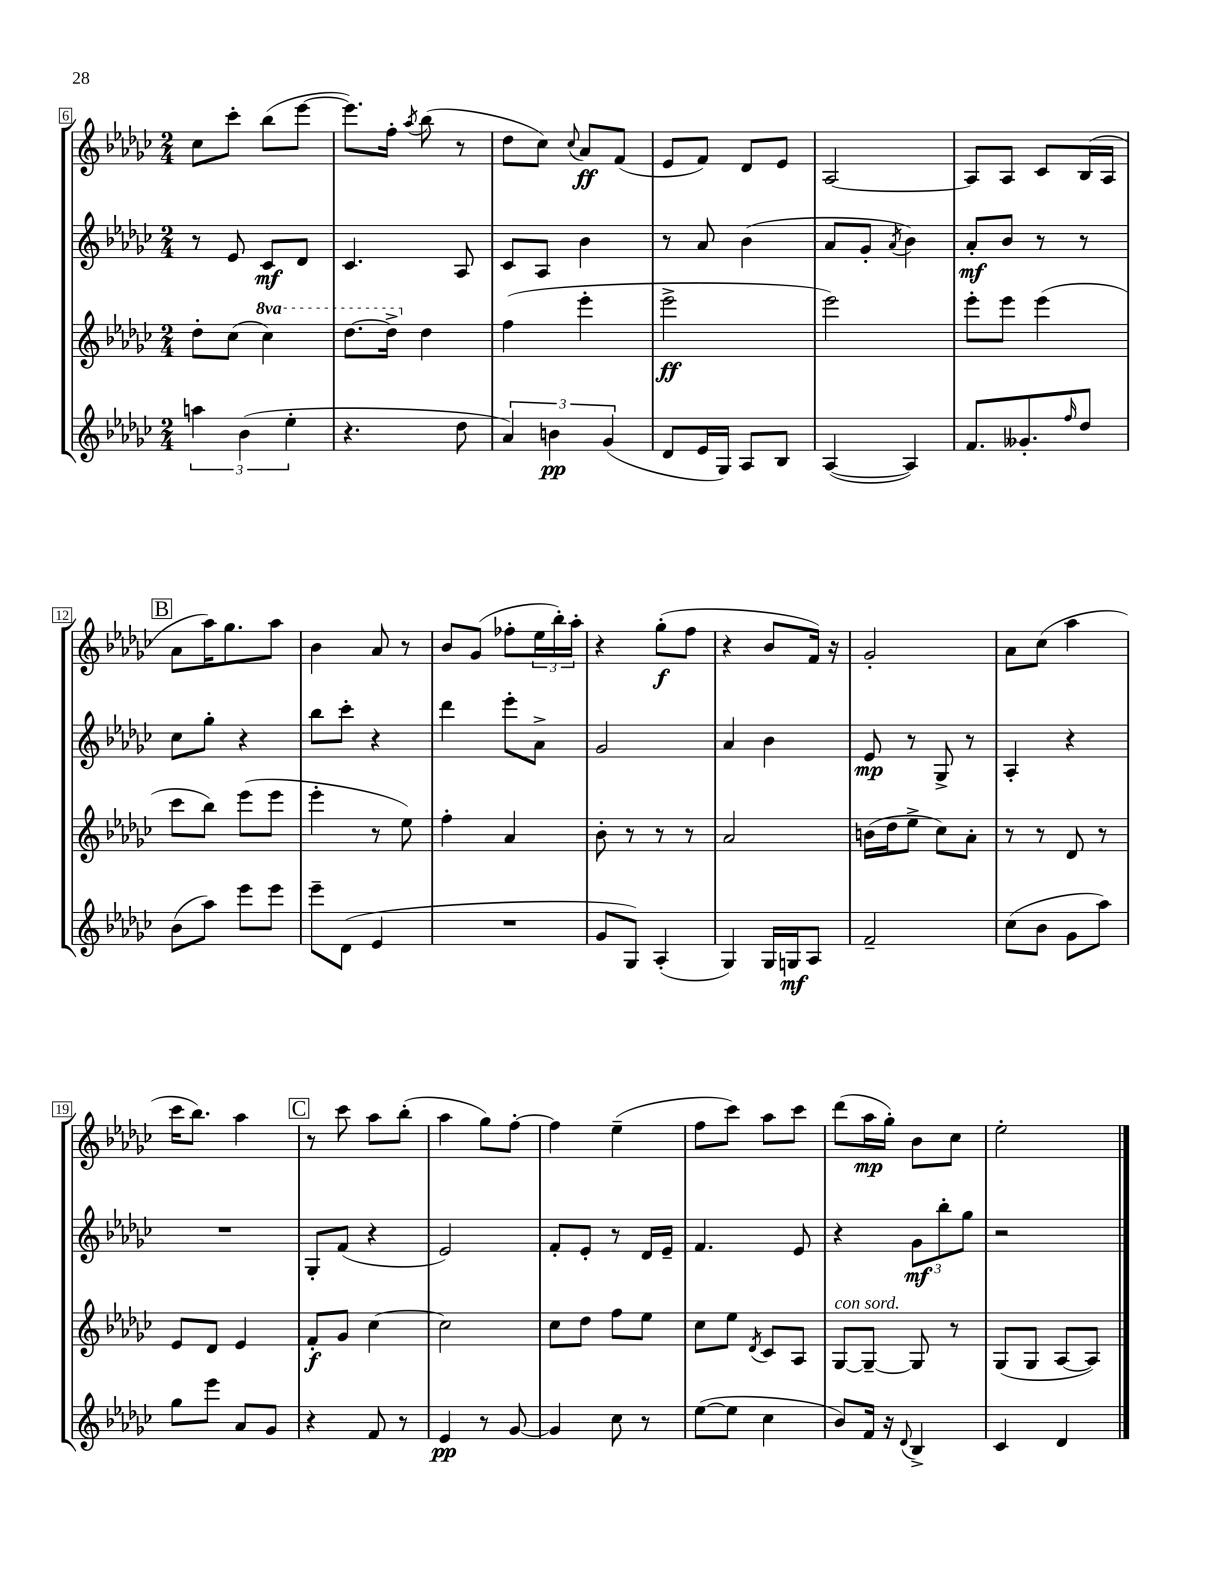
<<
\new StaffGroup <<
\new Staff = "s0" {
    \clef treble \key ges \major \numericTimeSignature \time 2/4
    ces''8 ces'''8-. bes''8( ees'''8~ |
    ees'''8.) f''16-. \acciaccatura { aes''8 } bes''8( r8 |
    des''8 ces''8) \appoggiatura { ces''8 } aes'8\ff f'8( |
    ees'8 f'8) des'8 ees'8 |
    aes2~ |
    aes8 aes8 ces'8 bes16( aes16 |
    \mark \markup { \box "B" } aes'8 aes''16) ges''8. aes''8 |
    bes'4 aes'8 r8 |
    bes'8 ges'8( fes''8-. \tuplet 3/2 { ees''16 bes''16-.) aes''16-. } |
    r4 ges''8-.\f( f''8 |
    r4 bes'8 f'16) r16 |
    ges'2-. |
    aes'8 ces''8( aes''4 |
    ces'''16 bes''8.) aes''4 |
    \mark \markup { \box "C" } r8 ces'''8 aes''8 bes''8-.( |
    aes''4 ges''8) f''8~-. |
    f''4 ees''4--( |
    f''8 ces'''8) aes''8 ces'''8 |
    des'''8( aes''16\mp ges''16-.) bes'8 ces''8 |
    ees''2-. \bar "|." |
}
\new Staff = "s1" {
    \clef treble \key ges \major \numericTimeSignature \time 2/4
    r8 ees'8 ces'8\mf des'8 |
    ces'4. aes8 |
    ces'8 aes8 bes'4 |
    r8 aes'8 bes'4( |
    aes'8 ges'8-. \acciaccatura { aes'8 } bes'4) |
    aes'8-.\mf bes'8 r8 r8 |
    \mark \markup { \box "B" } ces''8 ges''8-. r4 |
    bes''8 ces'''8-. r4 |
    des'''4 ees'''8-. aes'8-> |
    ges'2 |
    aes'4 bes'4 |
    ees'8\mp r8 ges8-> r8 |
    aes4-. r4 |
    R2 |
    \mark \markup { \box "C" } ges8-. f'8( r4 |
    ees'2) |
    f'8-. ees'8-. r8 des'16 ees'16-- |
    f'4. ees'8 |
    r4 \tuplet 3/2 { ges'8\mf bes''8-. ges''8 } |
    r2 \bar "|." |
}
\new Staff = "s2" {
    \clef treble \key ges \major \numericTimeSignature \time 2/4 \set Staff.ottavationMarkups = #ottavation-simple-ordinals
    des''8-. ces''8( \ottava #1 ces'''4) |
    des'''8.~ des'''16-> \ottava #0 des''4 |
    f''4( ees'''4-. |
    ees'''2->\ff |
    ees'''2) |
    ees'''8-. ees'''8 ees'''4( |
    \mark \markup { \box "B" } ces'''8 bes''8) ees'''8( ees'''8 |
    ees'''4-. r8 ees''8) |
    f''4-. aes'4 |
    bes'8-. r8 r8 r8 |
    aes'2 |
    b'16( des''16 ees''8-> ces''8) aes'8-. |
    r8 r8 des'8 r8 |
    ees'8 des'8 ees'4 |
    \mark \markup { \box "C" } f'8-.\f ges'8 ces''4~ |
    ces''2 |
    ces''8 des''8 f''8 ees''8 |
    ces''8 ees''8 \acciaccatura { des'8 } ces'8 aes8 |
    ges8~^\markup { \italic "con sord." } ges8~-- ges8 r8 |
    ges8( ges8 aes8~ aes8) \bar "|." |
}
\new Staff = "s3" {
    \clef treble \key ges \major \numericTimeSignature \time 2/4
    \tuplet 3/2 { a''4 bes'4( ees''4-. } |
    r4. des''8 |
    \tuplet 3/2 { aes'4) b'4\pp ges'4( } |
    des'8 ees'16 ges16) aes8 bes8 |
    aes4~( aes4) |
    f'8. geses'8.-. \grace { f''16 } des''8 |
    \mark \markup { \box "B" } bes'8( aes''8) ees'''8 ees'''8 |
    ees'''8-- des'8( ees'4 |
    R2 |
    ges'8 ges8) aes4-.( |
    ges4) ges16 g16\mf aes8 |
    f'2-- |
    ces''8( bes'8 ges'8 aes''8) |
    ges''8 ees'''8 aes'8 ges'8 |
    \mark \markup { \box "C" } r4 f'8 r8 |
    ees'4\pp r8 ges'8~ |
    ges'4 ces''8 r8 |
    ees''8~( ees''8 ces''4 |
    bes'8) f'16 r16 \appoggiatura { des'8 } bes4-> |
    ces'4 des'4 \bar "|." |
}
>>
>>
\layout { \context { \Score currentBarNumber = #6 \override BarNumber.stencil = #(make-stencil-boxer 0.1 0.3 ly:text-interface::print) } }
